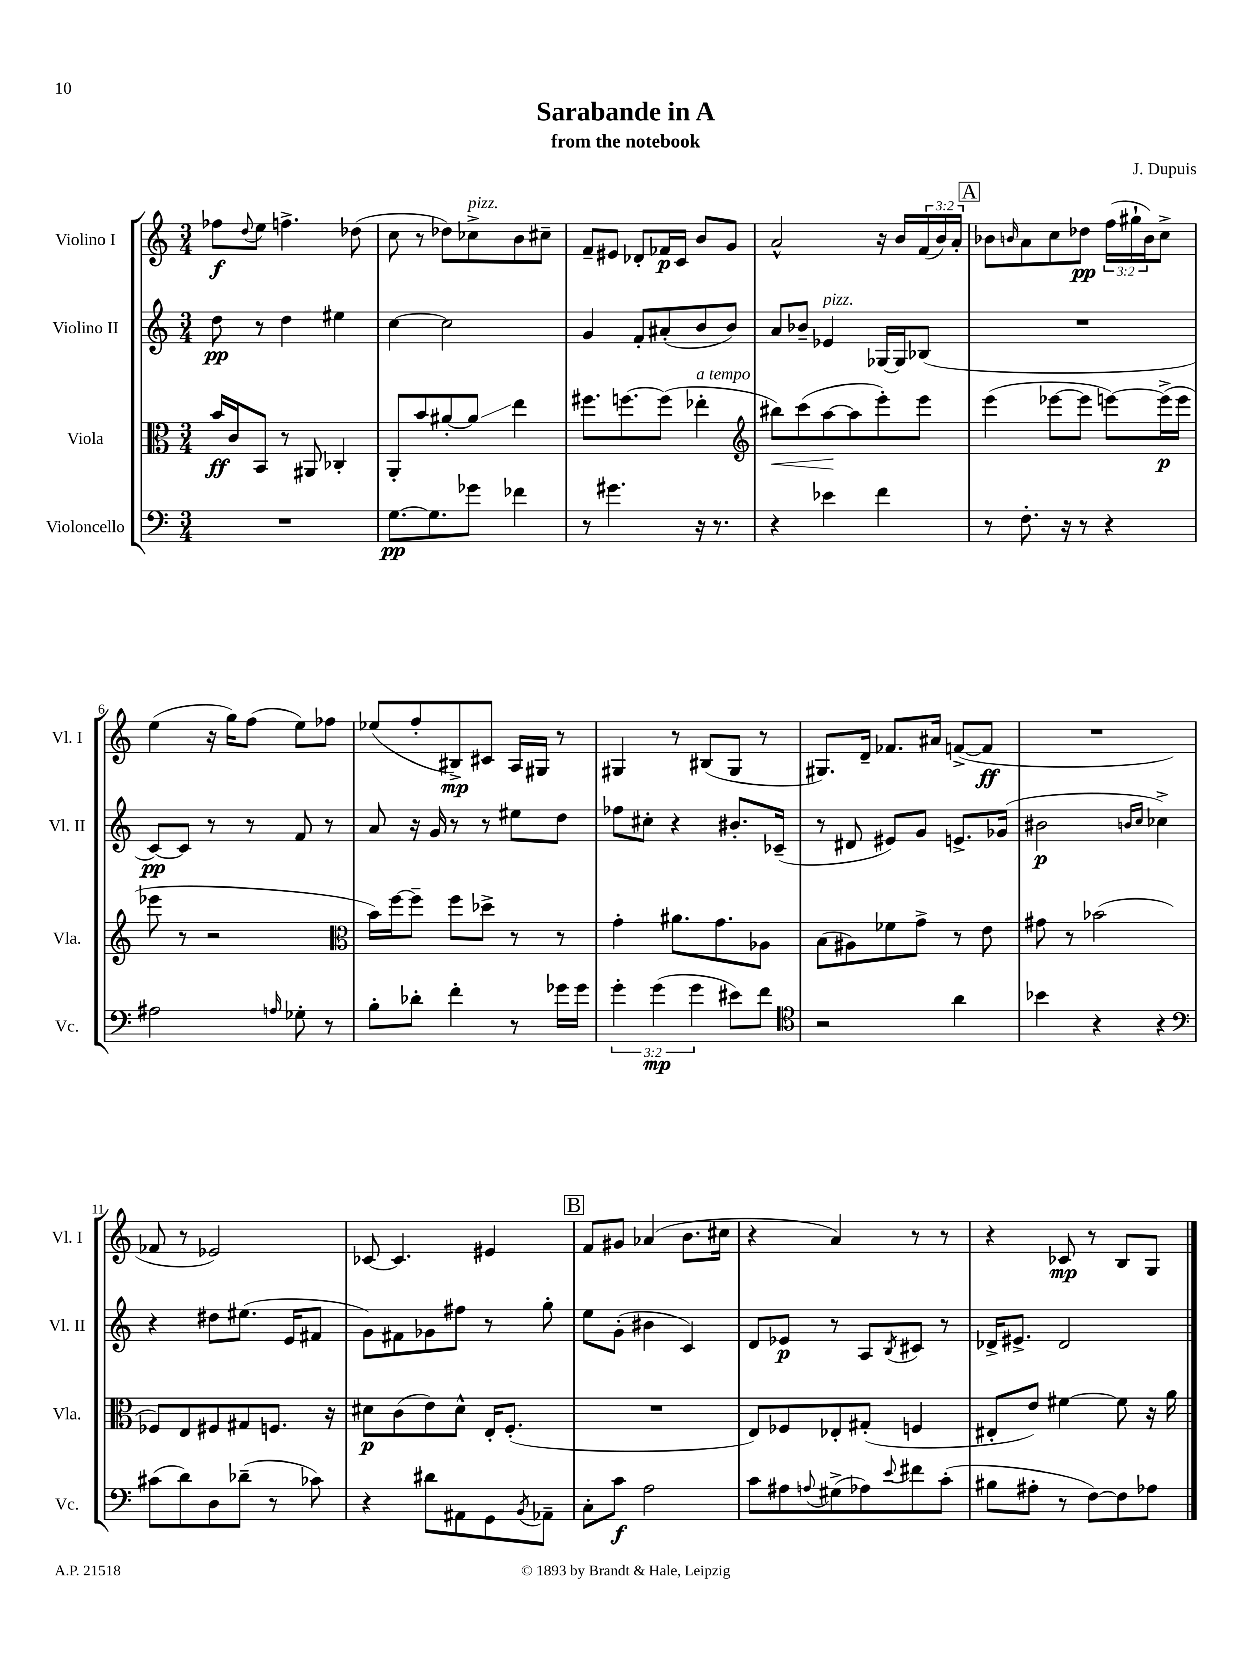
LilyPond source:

\header { title = "Sarabande in A" composer = "J. Dupuis" subtitle = "from the notebook" }
<<
\new StaffGroup <<
\new Staff = "s0" \with { instrumentName = "Violino I" shortInstrumentName = "Vl. I" } {
    \clef treble \key c \major \numericTimeSignature \time 3/4 \override Staff.TupletNumber.text = #tuplet-number::calc-fraction-text
    fes''8\f \appoggiatura { d''8 } e''8 f''4.-> des''8( |
    c''8 r8 des''8) ces''8->^\markup { \italic "pizz." } b'8 cis''8-- |
    f'8-- eis'8 des'8-. fes'16\p c'16 b'8 g'8 |
    a'2-^ r16 b'16 \tuplet 3/2 { f'16( b'16) a'16-. } |
    \mark \markup { \box "A" } bes'8 \grace { b'16 } a'8 c''8 des''8\pp \tuplet 3/2 { f''16( gis''16-! b'16) } c''8-> |
    e''4( r16 g''16) f''8( e''8) fes''8 |
    ees''8( f''8-. bis8->\mp) cis'8 a16 gis16 r8 |
    gis4 r8 bis8( gis8 r8 |
    gis8.) d'16-- fes'8. ais'16 f'8~->( f'8\ff |
    R2. |
    fes'8 r8 ees'2) |
    ces'8~ ces'4. eis'4 |
    \mark \markup { \box "B" } f'8 gis'8 aes'4( b'8. cis''16 |
    r4 a'4) r8 r8 |
    r4 ces'8\mp r8 b8 g8 \bar "|." |
}
\new Staff = "s1" \with { instrumentName = "Violino II" shortInstrumentName = "Vl. II" } {
    \clef treble \key c \major \numericTimeSignature \time 3/4
    d''8\pp r8 d''4 eis''4 |
    c''4~ c''2 |
    g'4 f'8-. ais'8-.( b'8 b'8) |
    a'8 bes'8-- ees'4^\markup { \italic "pizz." } ges16~ ges16 bes8( |
    \mark \markup { \box "A" } R2. |
    c'8~\pp) c'8 r8 r8 f'8 r8 |
    a'8 r16 g'16 r8 r8 eis''8 d''8 |
    fes''8 cis''8-. r4 bis'8.-. ces'16--( |
    r8 dis'8 eis'8) g'8 e'8.-> ges'16( |
    bis'2\p \grace { b'16 c''16 } ces''4->) |
    r4 dis''8 eis''8.( e'16 fis'8 |
    g'8) fis'8 ges'8 fis''8 r8 g''8-. |
    \mark \markup { \box "B" } e''8 g'8-.( bis'4 c'4) |
    d'8 ees'8\p r8 a8 \acciaccatura { b8 } cis'8 r8 |
    des'16-> eis'8.-> des'2 \bar "|." |
}
\new Staff = "s2" \with { instrumentName = "Viola" shortInstrumentName = "Vla." } {
    \clef alto \key c \major \numericTimeSignature \time 3/4
    b'16\ff c'16 b,8 r8 ais,8 ces4-. |
    a,8-. b'8 ais'8~-. ais'8\glissando e''4 |
    fis''8. f''8.~ f''8( ees''4-.^\markup { \italic "a tempo" } |
    \clef treble bis''8\<) c'''8( a''8~\! a''8 e'''8-.) e'''8 |
    \mark \markup { \box "A" } e'''4( ees'''8~ ees'''8 e'''8~) e'''16->\p( e'''16 |
    ees'''8 r8 r2 |
    \clef alto b'16) f''16~ f''8-- f''8 des''8-> r8 r8 |
    g'4-. ais'8. g'8. aes8 |
    b8( ais8) fes'8 g'8-> r8 e'8 |
    gis'8 r8 bes'2( |
    fes8) e8 fis8 gis8 f8. r16 |
    dis'8\p c'8( e'8) dis'8-^ e16-. f8.-.( |
    \mark \markup { \box "B" } R2. |
    e8) fes8 ees8-. gis8-.( f4 |
    eis8-. e'8) fis'4~ fis'8 r16 a'16 \bar "|." |
}
\new Staff = "s3" \with { instrumentName = "Violoncello" shortInstrumentName = "Vc." } {
    \clef bass \key c \major \numericTimeSignature \time 3/4 \override Staff.TupletNumber.text = #tuplet-number::calc-fraction-text
    R2. |
    g8.~\pp g8. ges'8 fes'4 |
    r8 gis'4. r16 r8. |
    r4 ees'4 f'4 |
    \mark \markup { \box "A" } r8 f8.-. r16 r8 r4 |
    ais2 \grace { a16 } ges8-. r8 |
    b8-. des'8-. f'4-. r8 ges'16 ges'16 |
    \tuplet 3/2 { g'4-. g'4\mp( g'4 } eis'8) f'8 |
    \clef tenor r2 a'4 |
    bes'4 r4 r4 |
    \clef bass cis'8( d'8) d8 des'8--( r8 ces'8) |
    r4 dis'8 ais,8 g,8 \acciaccatura { b,8 } aes,8-- |
    \mark \markup { \box "B" } c8-. c'8\f a2 |
    c'8 ais8 \appoggiatura { a8 } gis8->( aes8) \appoggiatura { e'8 } fis'8 c'8-.( |
    bis8 ais8-. r8 f8~) f8 aes8 \bar "|." |
}
>>
>>
